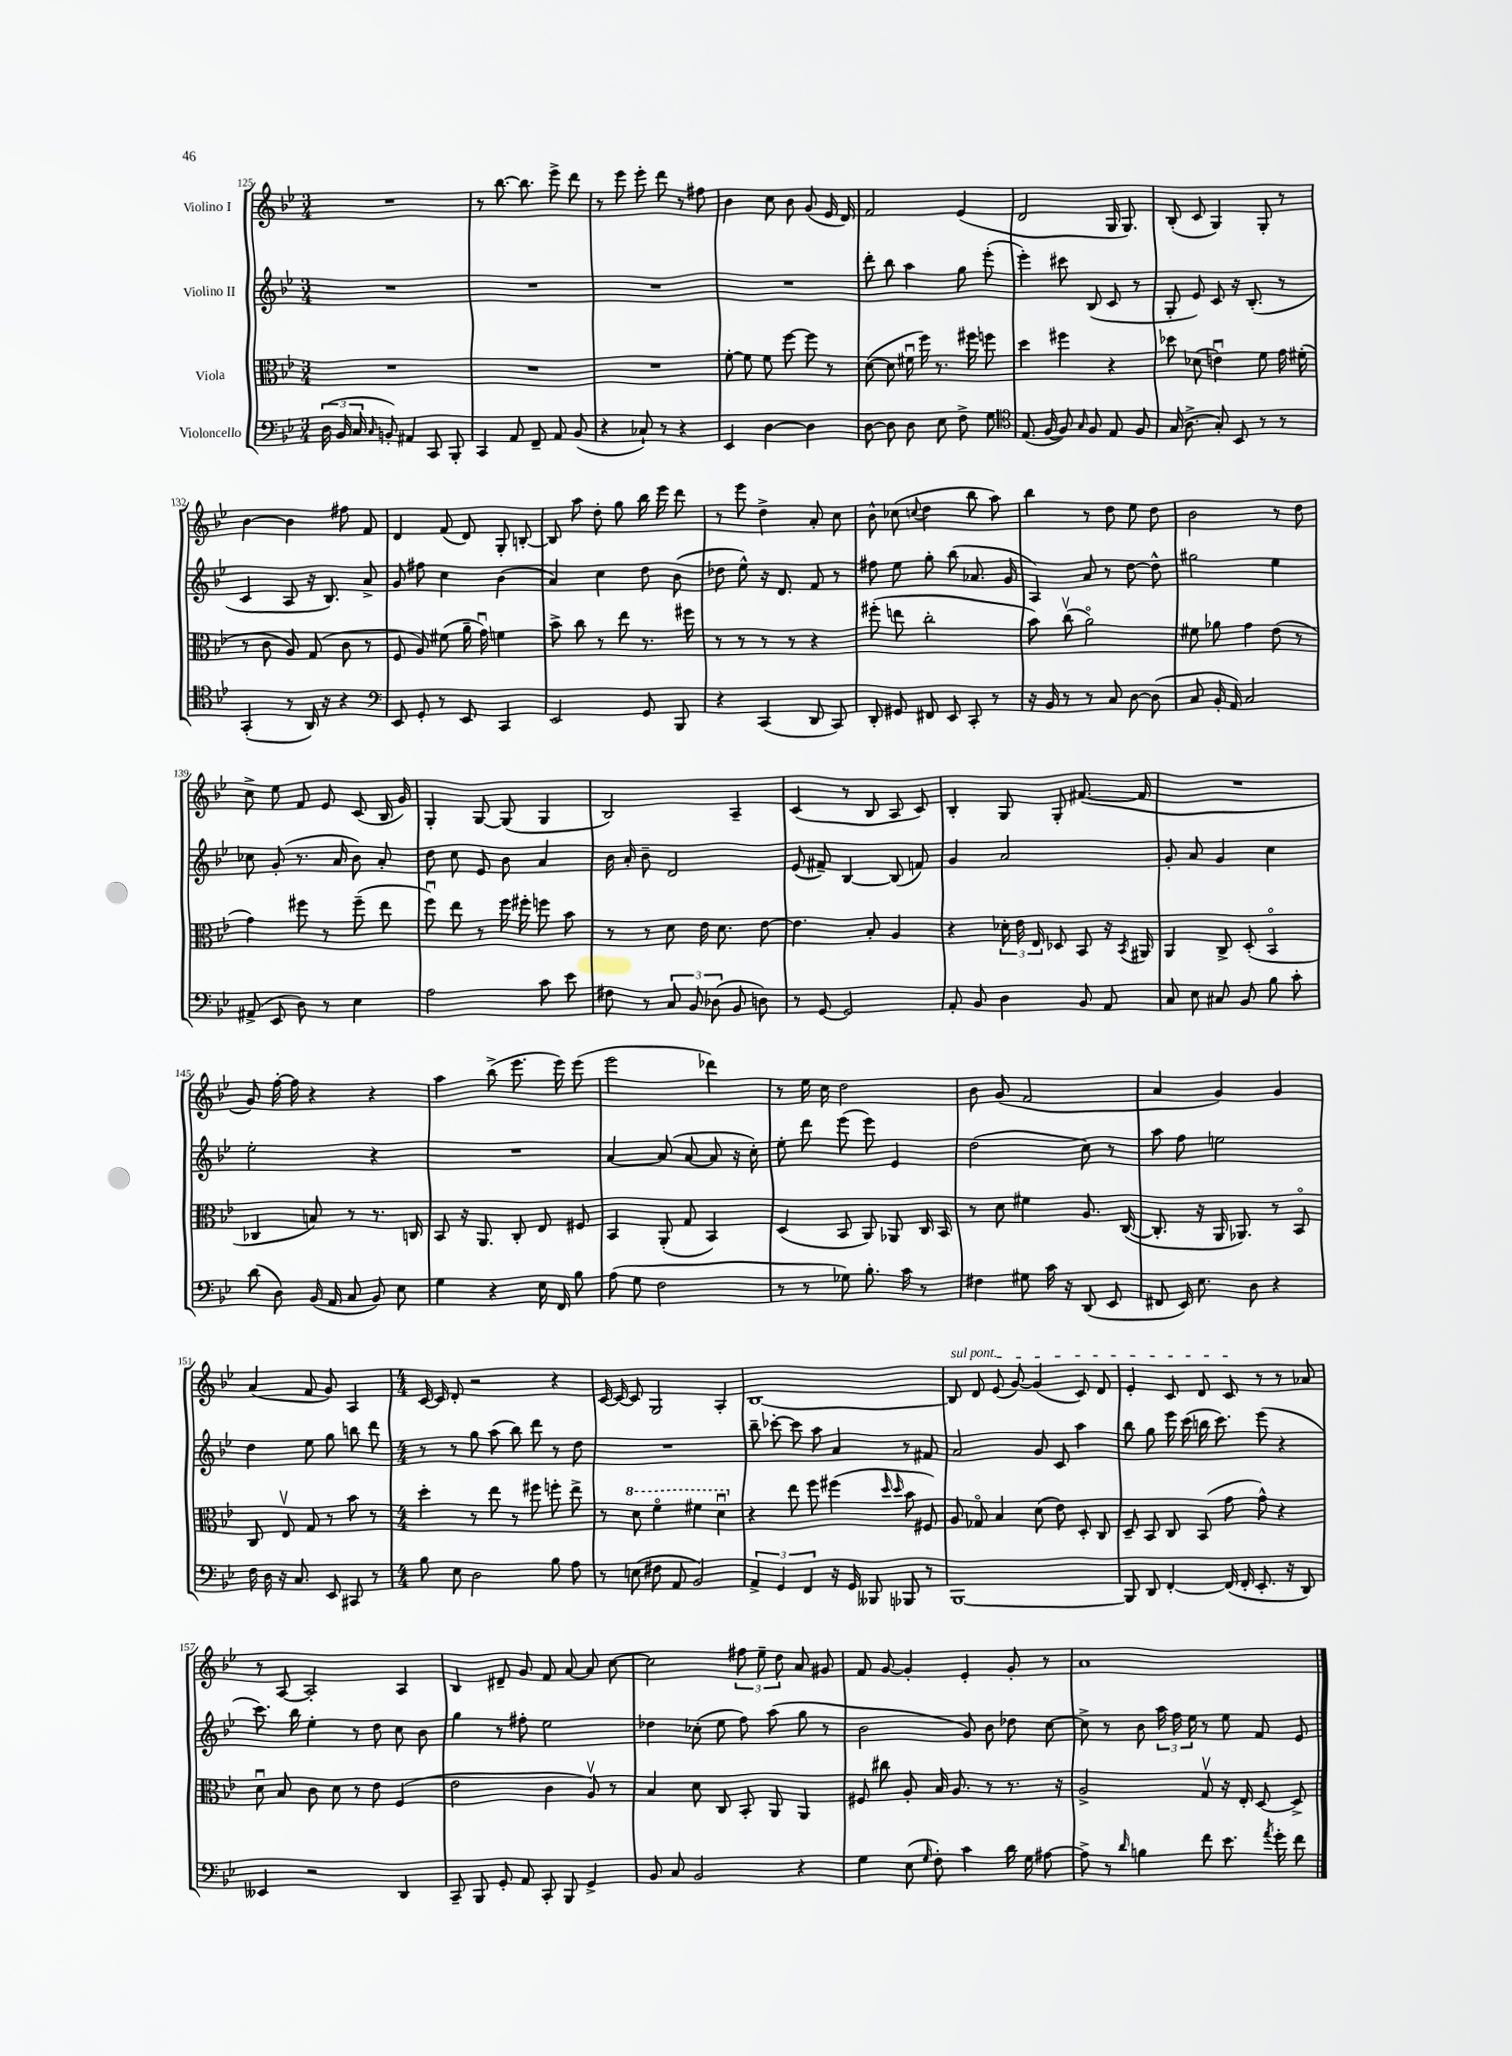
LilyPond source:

<<
\new StaffGroup <<
\new Staff = "s0" \with { instrumentName = "Violino I" } {
    \clef treble \key bes \major \numericTimeSignature \time 3/4
    \autoBeamOff R2. |
    r8 bes''8.~ bes''8. ees'''8-> d'''8 |
    r8 ees'''8 ees'''8-. d'''8 r8 fis''8 |
    bes'4 c''8 bes'8 g'8( ees'16 d'16) |
    f'2 ees'4( |
    d'2 g16 g8.) |
    bes8-.( c'8 g4) g8-. r8 |
    bes'4~ bes'4 fis''8 f'8 |
    d'4 f'8( d'8) g8-. b8~-. |
    b8 a''8 d''8-. g''8 bes''16 ees'''16 d'''8 |
    r8 ees'''8 d''4-> a'8-. c''8 |
    bes'8-^ ces''8( \appoggiatura { c''8 } d''4 bes''8 a''8) |
    bes''4 r8 d''8 ees''8 d''8 |
    bes'2 r8 d''8 |
    c''8-> ees''8 f'8 ees'8 c'8( bes16 g'16) |
    g4-. g8~ g8( g4 |
    bes2) a4-- |
    c'4( r8 bes8 a8 c'8) |
    bes4-. g8 g8-. fis'8.~( fis'16 |
    R2. |
    g'8) f''16~-. f''16 r4 r4 |
    a''4 bes''8->( ees'''8. ees'''16) ees'''8( |
    ees'''2 des'''4) |
    r8 ees''16 c''16 d''2 |
    bes'8 g'8( f'2 |
    a'4 g'4) g'4 |
    a'4( f'8 g'8) a4 |
    \numericTimeSignature \time 4/4 c'16~ c'16 d'8-. r2 r4 |
    c'16~ c'16~ c'8 g2 a4-. |
    bes1~ |
    \once \override TextSpanner.bound-details.left.text = \markup { \italic "sul pont." } bes8\startTextSpan d'8 ees'8( g'8~) g'4( c'8) d'8 |
    ees'4-. c'8 d'8 c'8\stopTextSpan r8 r8 aes'8 |
    r8 a8~ a2-. a4 |
    bes4 dis'8-- g'8 f'8 a'8~ a'8 c''8~ |
    c''2 \tuplet 3/2 { fis''8 ees''8-- d''8 } a'8 gis'8 |
    f'8 g'8~ g'4-. ees'4-. g'8-. r8 |
    a'1 \bar "|." |
}
\new Staff = "s1" \with { instrumentName = "Violino II" } {
    \clef treble \key bes \major \numericTimeSignature \time 3/4
    \autoBeamOff R2. |
    R2. |
    R2. |
    R2. |
    d'''8-. bes''8 a''4 g''8 ees'''8-.( |
    ees'''4-.) cis'''8 bes8( c'8 r8 |
    g8-. ees'8) c'8 r16 bes8.-.( r8 |
    c'4 a8 r16 bes8.) a'8-> |
    g'8 fis''8 c''4 bes'4( |
    a'4) c''4 d''8 bes'8( |
    des''8 ees''8-^) r16 d'8. f'8 r8 |
    fis''8 ees''8 g''8-. bes''8( aes'8. g'16 |
    a4) a'8 r8 d''8~ d''8-^ |
    gis''2 ees''4 |
    ces''8 g'8-.( r8. a'16 bes'8) a'8-. |
    d''8 c''8 ees'8 bes'8 a'4 |
    bes'16 a'16-. bes'8-- d'2 |
    ees'8( fis'8--) bes4~ bes8( f'8) |
    g'4 a'2 |
    g'8-. a'8 g'4 c''4 |
    ees''2-. r4 |
    R2. |
    a'4~ a'8( a'8~ a'8 r16 c''16-.) |
    ees''8-. d'''8 ees'''8( ees'''8) ees'4 |
    d''2( c''8) r8 |
    a''8 f''8 e''2 |
    d''4 ees''8 g''8 b''8 d'''8 |
    \numericTimeSignature \time 4/4 r8 r8 g''8 a''8( bes''8) d'''8 r8 d''8 |
    R1 |
    bes''8-- ces'''8~-. ces'''8 a''8 a'4 r8 fis'8 |
    a'2 g'8 c'8 a''4 |
    bes''8 g''8 ees'''16 c'''16( b''16 c'''8.) ees'''8( r4 |
    c'''8.) bes''16 ees''4-. r8 d''8 c''8 bes'8 |
    g''4 r8 fis''8-. ees''2 |
    des''4 ces''8-.( ees''8 f''8) a''8( g''8 r8 |
    bes'2 g'8) bes'8 des''8 c''8~ |
    c''8-> r8 bes'8 \tuplet 3/2 { a''16 f''16 ees''16 } r8 ees''8 f'8 ees'8 \bar "|." |
}
\new Staff = "s2" \with { instrumentName = "Viola" } {
    \clef alto \key bes \major \numericTimeSignature \time 3/4
    \autoBeamOff R2. |
    R2. |
    R2. |
    f'8~-. f'8 f'8 f''8~ f''8 r8 |
    d'8~( d'8 fis'16\downbow f''16) r8. fis''16 f''8 |
    d''4 fis''4 r4 |
    des''8 des'8( e'4\downbow) f'8 g'16 fis'16-.( |
    r8 c'8 a8) g8( c'8 r8 |
    f8 a8) fis'8( a'16-- g'16\downbow) f'4 |
    bes'8-> c''8 r8 ees''8 r8. fis''16 |
    r8 r8 r8 r8 r4 |
    fis''8-.( e''8 c''2-. |
    bes'8) c''8\upbow( a'2\flageolet) |
    fis'8 aes'8 g'4 ees'8( r8 |
    g'4) fis''8 r8 fis''8--( ees''8 |
    f''8\downbow) ees''8 r8 f''16 fis''16-. f''8 bes'8 |
    r8 r8 d'8 ees'16 d'8. ees'8~ |
    ees'4. bes8-. a4 |
    r4 \tuplet 3/2 { des'16-. ees'16 ees16 } des8 bes,8 r16 \acciaccatura { bes,8 } ais,16 |
    a,4 c8-> d8-.( bes,4\flageolet |
    ces4 b8) r8 r8. c16 |
    bes,8 r16 a,8. c8-. ees8 fis8 |
    bes,4 a,8-.( g8 bes,4) |
    d4( bes,8 a,8) aes,8 c16 bes,16 |
    r8 d'8 fis'4 a8. c16~( |
    c8.-. r16 a,16 aes,8.) r8 bes,8\flageolet |
    c8 ees8\upbow g8 r8 bes'8 r8 |
    \numericTimeSignature \time 4/4 d''4-. r8 ees''8 r8 fis''8 f''8-. ees''8-> |
    r8 \ottava #1 d''8 f''4\flageolet fis''4 d''4\downbow \ottava #0 |
    r4 ees''8 f''8 fis''4( \grace { d''16 d''16 } bes'8 fis8) |
    a8 ges8\flageolet bes4 d'8( ees'8) d8-. c8 |
    d8-- bes,8 c8 bes,8( g'8 g'8-^) r4 |
    d'8\downbow bes8 c'8 d'8 r8 ees'8 f4( |
    ees'2 c'4 a8\upbow) r8 |
    bes4 d'8 c8 bes,8-. a,8 a,4 |
    fis8 cis''8 a8-. bes16 a8. r8 r8. r16 |
    a2-> g8\upbow r16 ees16-. d8~ d8-> \bar "|." |
}
\new Staff = "s3" \with { instrumentName = "Violoncello" } {
    \clef bass \key bes \major \numericTimeSignature \time 3/4
    \autoBeamOff \tuplet 3/2 { d16( bes,16 c16 } \grace { c16 } b,8-.) ais,4 c,8 bes,,8-. |
    c,4 a,8 f,8-- a,8 bes,8( |
    r4 ces8-!) r8 r4 |
    ees,4 d4~ d4 |
    d8~ d8 d8 ees8 f8-> g8 |
    \clef tenor ees8.( f16~ f8) \grace { g16 } f8 ees8 f8 |
    g16( a8.-> g8-.) bes,8 r8 r8 |
    g,4-.( r8 a,16) r16 r4 |
    \clef bass ees,8 g,8-. r8 ees,8 c,4 |
    ees,2 g,8 bes,,8 |
    r4 c,4( d,8 c,8) |
    d,8-. gis,8 fis,8 ees,8 c,8-. r8 |
    r16 bes,16 r8 r8 c8 d8~ d8( |
    c8 bes,16-. a,16) c2 |
    ais,8->( ees,8 d8) r8 ees4 |
    a2 c'8 ees'8 |
    fis8 r8 \tuplet 3/2 { c8 bes,8 des8( } bes,8 d8) |
    r8 g,8~ g,2 |
    a,8-. bes,8 d4 bes,8 a,8 |
    c8 ees8 cis8 bes,8 bes8 c'8-. |
    d'8( d8) bes,16( a,16 c8 bes,8) ees8 |
    g4 r4 ees16 f,16 bes8 |
    a8( g8 f2 |
    r8 r8 ges8) bes8.-. c'16 r8 |
    fis4 gis8 c'16 r16 d,8( ees,8 |
    fis,8 ees,16) ees8. d8 r4 |
    f16 d16 r16 c8. ees,8 cis,8 r8 |
    \numericTimeSignature \time 4/4 bes8 ees8 d2 bes8 a8 |
    r8 e8( fis8 a,8 bes,2) |
    \tuplet 3/2 { a,4-> g,4 f,4 } r16 g,16 beses,,8 bes,,8 r8 |
    bes,,1~ |
    bes,,8 d,8 f,4~-. f,16( f,16-. ees,8.-. r16 d,8) |
    eeses,4 r2 d,4 |
    c,8-- bes,,8 g,8-. a,8 c,8-. bes,,8 g,4-> |
    bes,8 c8 bes,2 r4 |
    g4 ees8( \grace { g16 } f8-.) c'4 d'16 g16 ais8~ |
    ais8-> r8 \grace { d'16 } b4 f'8 ees'8. \acciaccatura { a'8 } g'16-. f'8 \bar "|." |
}
>>
>>
\layout { \context { \Score currentBarNumber = #125 } }
